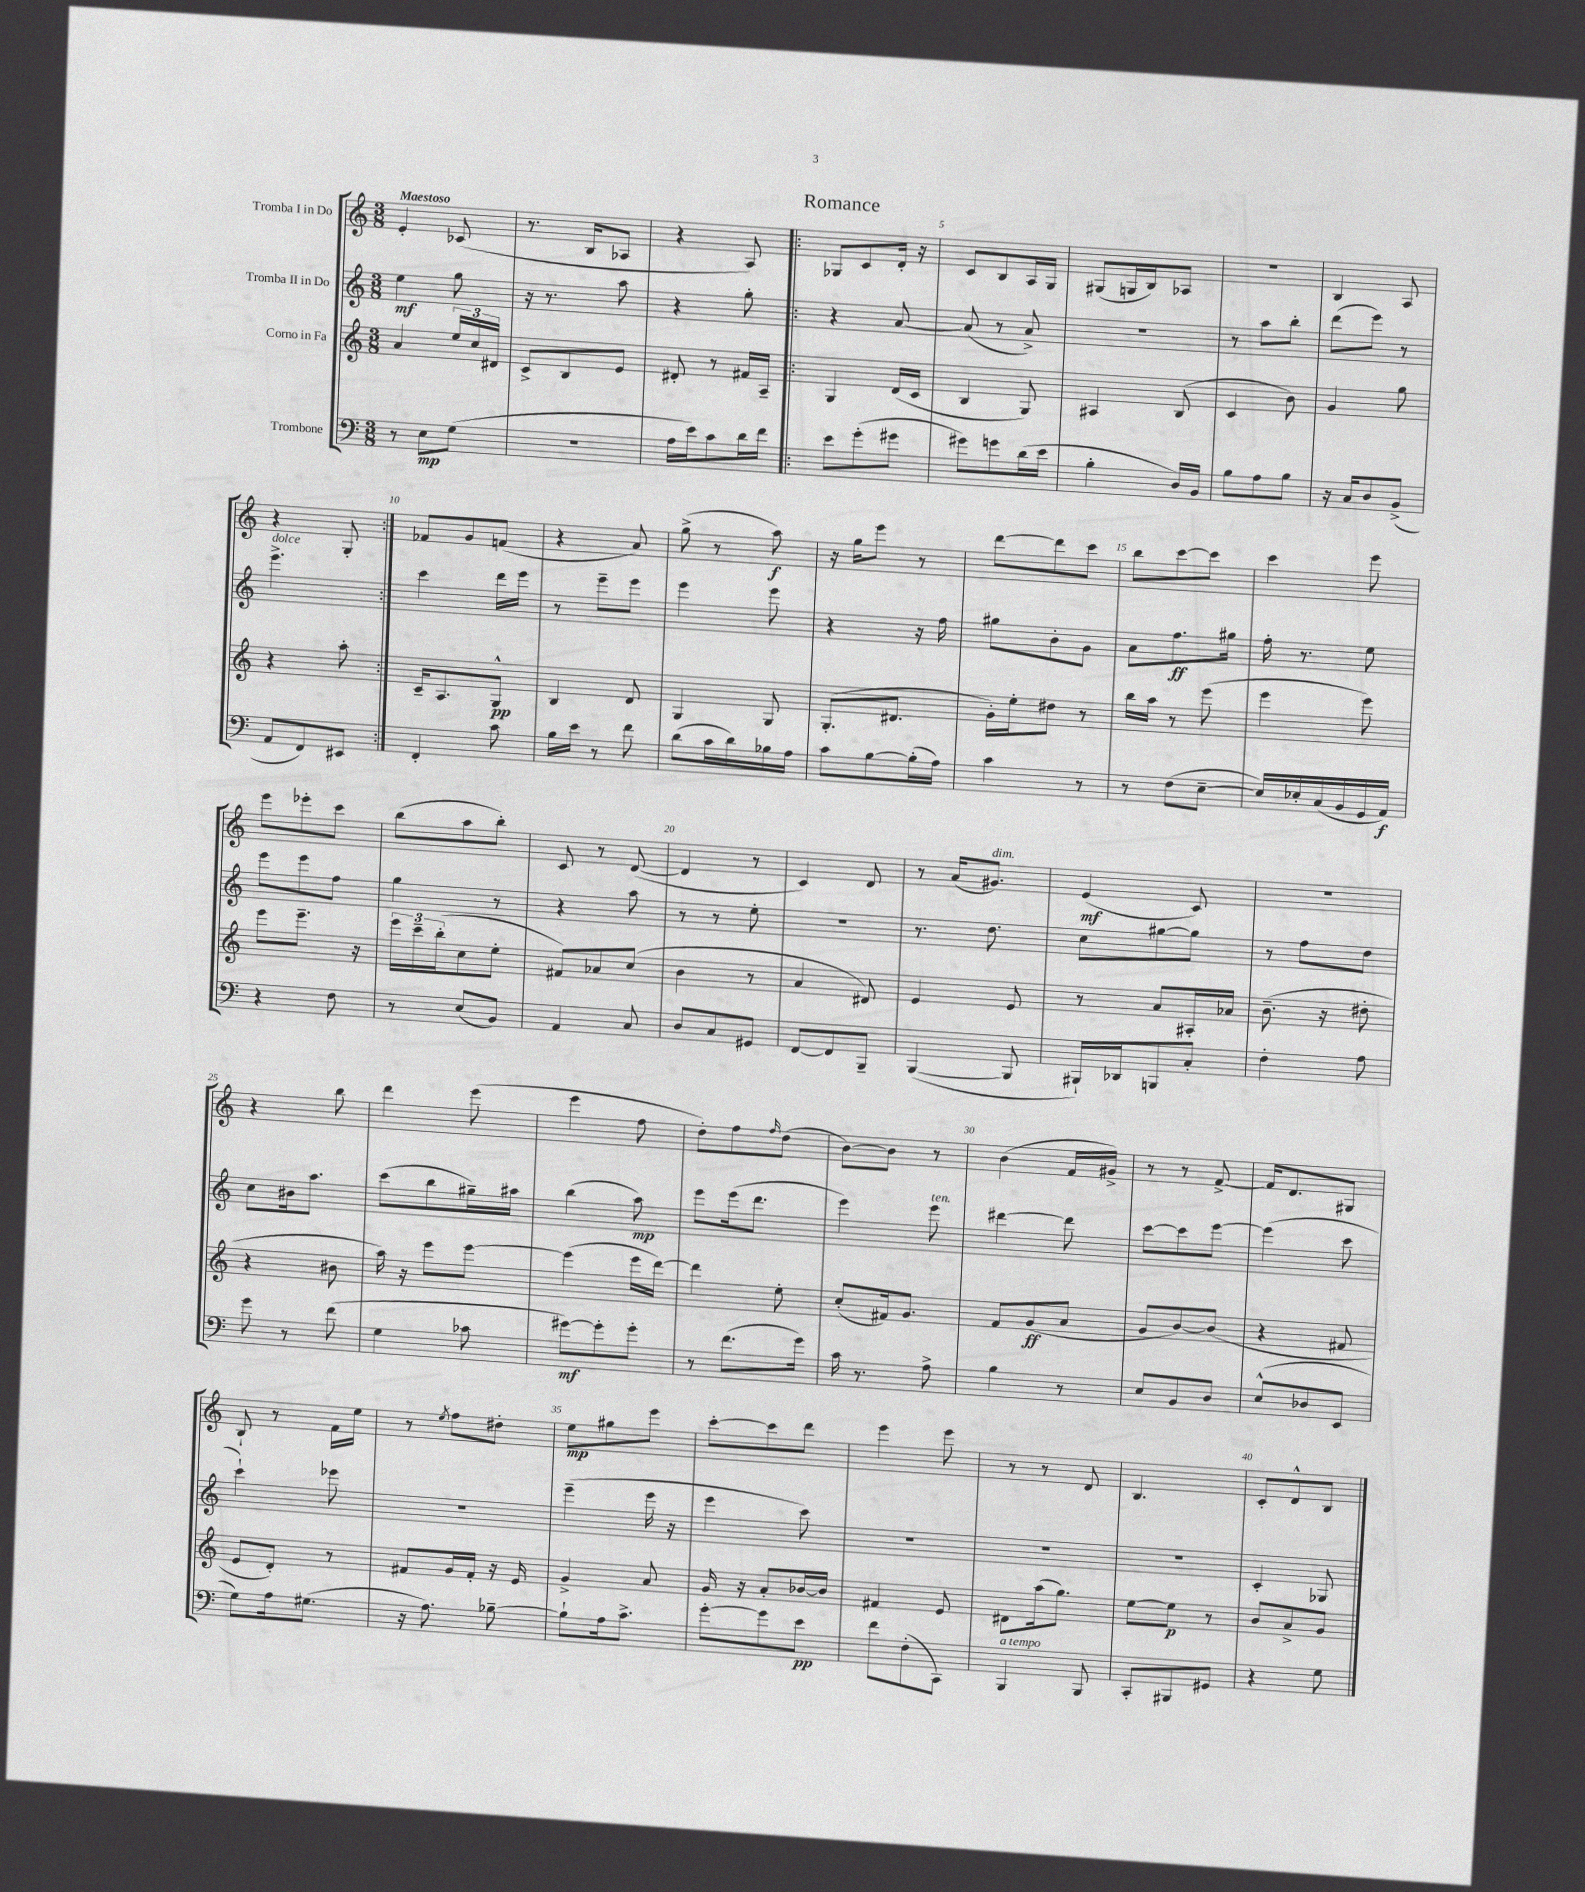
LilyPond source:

\header { title = "Romance" }
<<
\new StaffGroup <<
\new Staff = "s0" \with { instrumentName = "Tromba I in Do" } {
    \clef treble \key c \major \numericTimeSignature \time 3/8 \tempo "Maestoso"
    e'4-. ces'8( |
    r8. b16 aes8 |
    r4 a8) |
    \repeat volta 2 { ges8 c'8 d'16-. r16 |
    c'8 b8 a16 g16 |
    gis8( g16 b16) aes8 |
    r4. |
    b4 a8 |
    r4 g8-. | }
    fes'8 g'8 f'8( |
    r4 a'8) |
    g''8->( r8 a''8\f) |
    r16 g''16 e'''8 r8 |
    d'''8~ d'''8 c'''8 |
    b''8 c'''8~ c'''8 |
    c'''4 e'''8 |
    e'''8 ees'''8-. c'''8 |
    b''8( a''8 b''8-.) |
    c'8 r8 d'8~( |
    d'4 r8 |
    c'4) d'8 |
    r8 a'16( gis'8.^\markup { \italic "dim." }) |
    e'4\mf( c'8) |
    r4. |
    r4 b''8 |
    d'''4 e'''8( |
    e'''4 f''8 |
    d''8-.) f''8 \grace { f''16 } d''8( |
    b'8~) b'8 r8 |
    b'4( f'16 gis'16->) |
    r8 r8 f'8~-> |
    f'16 d'8. gis8 |
    b8-! r8 f'16 e''16 |
    r8 \acciaccatura { e''8 } f''8 dis''8-. |
    e''8\mp gis''8 e'''8 |
    c'''8~-. c'''8 d'''8 |
    e'''4 e'''8 |
    r8 r8 d'8 |
    b4. |
    c'8-. d'8-^ b8 \bar "|." |
}
\new Staff = "s1" \with { instrumentName = "Tromba II in Do" } {
    \clef treble \key c \major \numericTimeSignature \time 3/8
    e''4\mf g''8 |
    r16 r8. a''8 |
    r4 g''8-. |
    \repeat volta 2 { r4 a'8~ |
    a'8( r8 a'8->) |
    R4. |
    r8 a''8 b''8-. |
    d'''8( e'''8) r8 |
    e'''4.->^\markup { \italic "dolce" } | }
    c'''4 d'''16 e'''16 |
    r8 e'''8-- e'''8 |
    e'''4 e'''8 |
    r4 r16 f''16 |
    gis''8 b'8-. g'8 |
    a'8 f''8.\ff gis''16 |
    f''16-. r8. e''8 |
    e'''8 e'''8 f''8 |
    g''4 r8 |
    r4 a''8 |
    r8 r8 e''8-. |
    R4. |
    r8. d''8. |
    c''8 gis''8~ gis''8 |
    r8 f''8 d''8 |
    c''8 bis'16 a''8. |
    c'''8( b''8 gis''16--) ais''16 |
    b''4( a''8\mp) |
    e'''8 e'''16( d'''8. |
    e'''4) e'''8^\markup { \italic "ten." } |
    dis'''4~ dis'''8 |
    c'''8~ c'''8 e'''8~ |
    e'''4( c'''8 |
    c'''4-!) ees'''8 |
    r4. |
    e'''4--( e'''16 r16 |
    e'''4 c'''8) |
    R4. |
    R4. |
    R4. |
    c'4-. ges8 \bar "|." |
}
\new Staff = "s2" \with { instrumentName = "Corno in Fa" } {
    \clef treble \key c \major \numericTimeSignature \time 3/8
    a'4 \tuplet 3/2 { e''16 c''16 dis'16 } |
    c'8-> b8 e'8 |
    dis'8-. r8 fis'16 a16-- |
    \repeat volta 2 { g4 d'16( c'16 |
    b4 g8) |
    ais4 b8( |
    c'4 b'8) |
    g'4 g''8 |
    r4 a''8-. | }
    c'16-- a8. g8-^\pp |
    b4 d'8 |
    g4 g8 |
    g8.-.( dis'8. |
    g'16-.) e''16-. dis''8 r8 |
    b''16 a''16 r8 e'''8( |
    e'''4 e'''8) |
    e'''8 e'''8.-- r16 |
    \tuplet 3/2 { e'''16 c'''16-- b''16-.( } c''8 e''8-. |
    fis'8) aes'8 c''8( |
    b'4 r8 |
    a'4 dis'8) |
    e'4 e'8 |
    r8 a'8 ais16-. aes'16 |
    b'8.--( r16 dis''8-. |
    r4 bis'8 |
    a''16) r16 e'''8 e'''8~ |
    e'''4( e'''16 d'''16~) |
    d'''4 e''8-. |
    c''8-.( fis'16) g'8. |
    f'8 g'8\ff( a'8 |
    g'8 b'8~) b'8( |
    r4 fis'8 |
    e'8 d'8-.) r8 |
    fis'8 g'16 fis'16-. r16 e'16 |
    g'4-> a'8 |
    g'16 r16 a'8-. bes'16~ bes'16 |
    fis'4 e'8 |
    dis'8 a''16( g''8.) |
    e''8~ e''8\p r8 |
    b'8 a'8-> g'8 \bar "|." |
}
\new Staff = "s3" \with { instrumentName = "Trombone" } {
    \clef bass \key c \major \numericTimeSignature \time 3/8
    r8 e8\mp g8( |
    R4. |
    a16 e'16) c'8 d'16 f'16 |
    \repeat volta 2 { e'8 g'8-.( gis'8 |
    gis'8) g'8 d'16( e'16 |
    b4-. d16) b,16 |
    b8 a8 b8 |
    r16 c16 d8 b,8->( |
    a,8 f,8) eis,8 | }
    f,4-. c'8 |
    b16 e'16 r8 f'8 |
    d'8( c'16 d'16) bes16 a16 |
    c'8 b8~ b16-.( a16) |
    c'4 r8 |
    r8 f8( e8~-- |
    e16) ees16-. c16( b,16 g,16 a,16\f) |
    r4 f8 |
    r8 e8( b,8) |
    a,4 c8 |
    d8 c8 gis,8 |
    f,8~ f,8 b,,8-- |
    b,,4~( b,,8 |
    bis,,16-!) des,16 b,,8 c8-. |
    f4-. a8 |
    g'8 r8 f'8( |
    g4 ces'8 |
    gis'8~\mf) gis'8-. gis'8-. |
    r8 f'8.( g'16) |
    c'16 r8. a8-> |
    b4 r8 |
    e8 b,8 d8 |
    e8-^( des8 e,8 |
    g8) a16 gis8.( |
    r16 a8.) bes8~-- |
    bes8-! a16 c'8.-> |
    g'8~-. g'8 e'8\pp |
    f'8 f8-.( c,8) |
    b,,4^\markup { \italic "a tempo" } b,,8 |
    c,8-. bis,,8 gis,8 |
    r4 g8 \bar "|." |
}
>>
>>
\layout { \context { \Score \override BarNumber.break-visibility = ##(#f #t #t) barNumberVisibility = #(every-nth-bar-number-visible 5) } }
